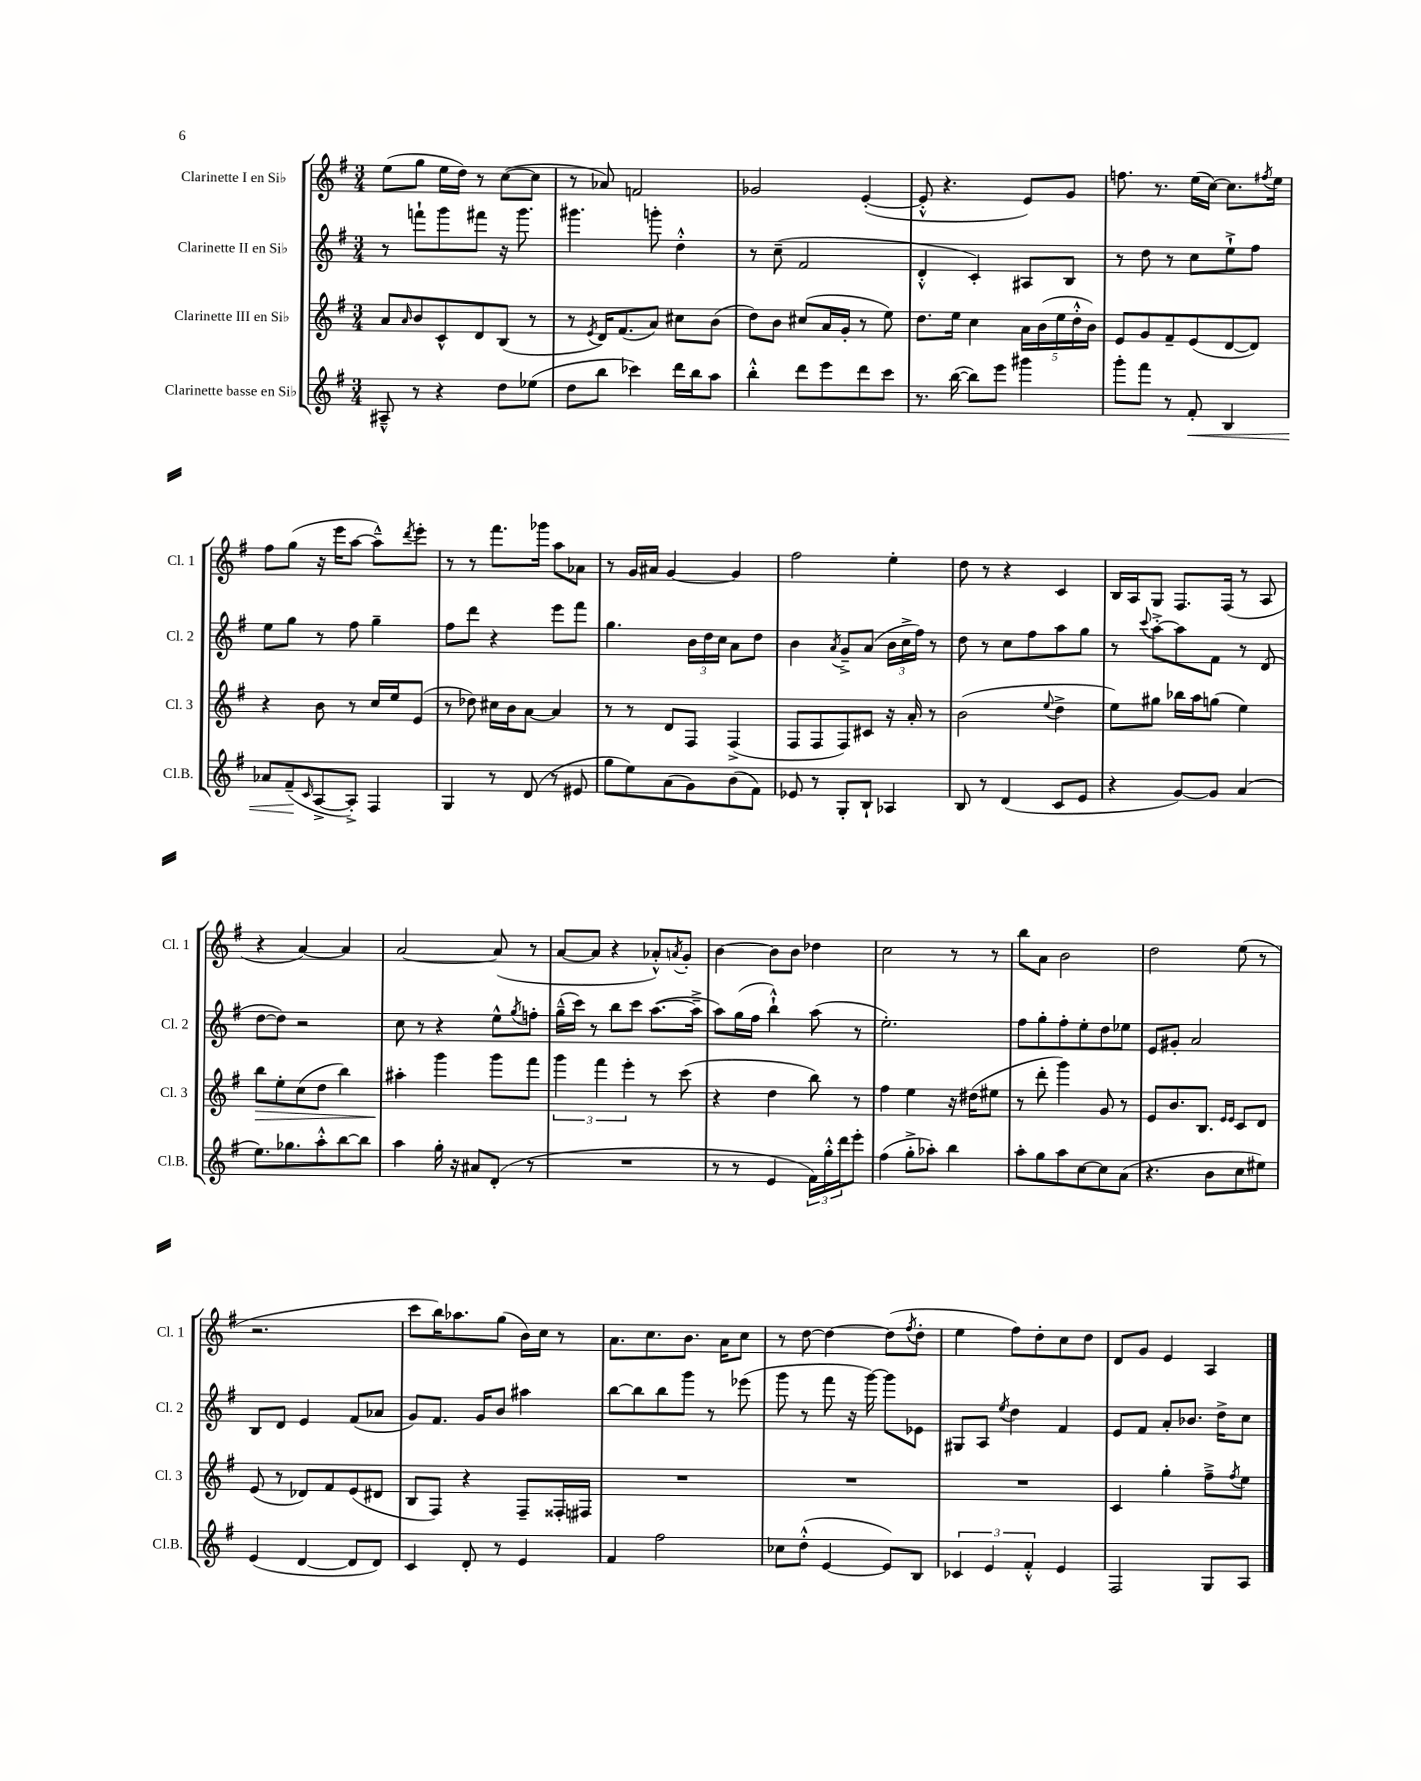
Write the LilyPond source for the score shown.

<<
\new StaffGroup <<
\new Staff = "s0" \with { instrumentName = "Clarinette I en Sib" shortInstrumentName = "Cl. 1" } {
    \clef treble \key g \major \numericTimeSignature \time 3/4
    e''8( g''8 e''16 d''16) r8 c''8~( c''8 |
    r8 aes'8) f'2 |
    ges'2 e'4~-.( |
    e'8-.-^ r4. e'8) g'8 |
    f''8. r8. e''16( c''16~) c''8. \acciaccatura { fis''8 } e''16 |
    fis''8 g''8( r16 e'''16 a''8~ a''8---^) \acciaccatura { d'''8 } e'''8-. |
    r8 r8 fis'''8. ges'''16 a''8 aes'8 |
    r8 g'16 ais'16 g'4~ g'4 |
    fis''2 e''4-. |
    d''8 r8 r4 c'4 |
    b16 a16 g8 fis8. fis16( r8 a8 |
    r4 a'4~) a'4 |
    a'2~ a'8( r8 |
    a'8~ a'8 r4 aes'8-.-^) \acciaccatura { a'8 } g'8-. |
    b'4~ b'8 b'8 des''4 |
    c''2 r8 r8 |
    b''8 a'8 b'2 |
    d''2 e''8( r8 |
    r2. |
    c'''8 b''16) aes''8. g''8( b'16) c''16 r8 |
    a'8. c''8. b'8. a'16 c''8 |
    r8 d''8~ d''4~ d''8( \acciaccatura { fis''8 } d''8-. |
    e''4 fis''8) d''8-. c''8 d''8 |
    d'8 g'8 e'4 a4 \bar "|." |
}
\new Staff = "s1" \with { instrumentName = "Clarinette II en Sib" shortInstrumentName = "Cl. 2" } {
    \clef treble \key g \major \numericTimeSignature \time 3/4
    r8 f'''8-! g'''8 fis'''8 r16 g'''8. |
    gis'''4. g'''8-. d''4-.-^ |
    r8 c''8--( fis'2 |
    d'4-.-^ c'4-.) ais8 b8 |
    r8 d''8 r8 c''8 e''8-!-> fis''8 |
    e''8 g''8 r8 fis''8 g''4-- |
    fis''8 d'''8 r4 e'''8 fis'''8 |
    g''4. \tuplet 3/2 { b'16 d''16 c''16 } a'8 d''8 |
    b'4 \acciaccatura { a'8 } g'8---> a'8( \tuplet 3/2 { b'16 c''16-> fis''16) } r8 |
    d''8 r8 c''8 fis''8 a''8 g''8 |
    r8 \appoggiatura { c'''8 } a''8~-.-> a''8 fis'8 r8 d'8( |
    d''8~ d''8) r2 |
    c''8 r8 r4 e''8-^ \acciaccatura { g''8 } f''8-. |
    g''16---^( c'''16) r8 b''8 c'''8 a''8.~( a''16---> |
    a''8) g''16( fis''16 b''4-!-^) a''8( r8 |
    e''2.-.) |
    fis''8 g''8-. fis''8-. e''8-. d''8 ees''8 |
    e'8 gis'8-. a'2 |
    b8 d'8 e'4 fis'8( aes'8 |
    g'8) fis'8. g'16 b'8 ais''4 |
    b''8~ b''8 b''8 g'''8 r8 ees'''8( |
    g'''8 r8 fis'''8 r16 g'''16~) g'''8 ees'8 |
    gis8 a8 \acciaccatura { e''8 } d''4 fis'4 |
    e'8 fis'8 a'8-. bes'8. d''16-> c''8 \bar "|." |
}
\new Staff = "s2" \with { instrumentName = "Clarinette III en Sib" shortInstrumentName = "Cl. 3" } {
    \clef treble \key g \major \numericTimeSignature \time 3/4
    a'8 \grace { a'16 } b'8 c'8-^ d'8 b8( r8 |
    r8 \acciaccatura { e'8 } d'16) fis'8.( a'8) cis''8 b'8( |
    d''8) b'8 cis''8( a'16 g'16-. r8 e''8) |
    d''8. e''16 c''4 \tuplet 5/4 { a'16 b'16( e''16 d''16-.-^ b'16) } |
    e'8 g'8 fis'8-- e'8( d'8~ d'8) |
    r4 b'8 r8 c''16 e''16 e'8( |
    r8 des''8) cis''16 b'16 a'8~ a'4 |
    r8 r8 d'8 fis8 fis4->( |
    fis8 fis8 fis8) cis'8 r16 a'16-. r8 |
    b'2( \appoggiatura { e''8 } d''4-> |
    e''8) gis''8 bes''16 a''16 g''8( e''4) |
    b''8\> e''8-. c''8( d''8 b''4) |
    ais''4-.\! g'''4 g'''8 fis'''8 |
    \tuplet 3/2 { g'''4 fis'''4 e'''4-. } r8 c'''8( |
    r4 d''4 b''8) r8 |
    fis''4 e''4 r16 dis''16( eis''8 |
    r8 d'''8-. g'''4) g'8 r8 |
    e'8 b'8. b8. \grace { e'16 e'16 } c'8 d'8 |
    e'8( r8 des'8) fis'8 e'8( dis'8 |
    b8 fis8) r4 fis8-- fisis16-. fis16 |
    R2. |
    R2. |
    R2. |
    c'4 g''4-. fis''8---> \acciaccatura { fis''8 } e''8 \bar "|." |
}
\new Staff = "s3" \with { instrumentName = "Clarinette basse en Sib" shortInstrumentName = "Cl.B." } {
    \clef treble \key g \major \numericTimeSignature \time 3/4
    ais8---^ r8 r4 d''8 ees''8( |
    d''8 b''8 ces'''4) d'''16 b''16 a''8 |
    b''4-.-^ d'''8 e'''8 d'''8 c'''8 |
    r8. b''16~( b''8) e'''8 gis'''4 |
    g'''8-. fis'''8 r8 fis'8-.\< b4 |
    aes'8 fis'8--\!( \grace { c'16 } a8~-> a8-.->) fis4 |
    g4 r8 d'8( r8 eis'8 |
    g''8 e''8) a'8( g'8) b'8( fis'8) |
    ees'8 r8 g8-. b8-! aes4 |
    b8 r8 d'4( c'8 e'8 |
    r4 g'8~) g'8 a'4( |
    e''8.) ges''8. a''8-.-^ b''8~ b''8 |
    a''4 g''16-. r16 ais'8 d'8-.( r8 |
    R2. |
    r8 r8 e'4 \tuplet 3/2 { fis'16) g''16-.-^ d'''16 } e'''8-. |
    fis''4( g''8-.-> aes''8-.) b''4 |
    a''8-. g''8 a''8 c''8~ c''8 a'8( |
    r4. b'8 c''8 eis''8) |
    e'4( d'4~ d'8 d'8) |
    c'4 d'8-. r8 e'4 |
    fis'4 fis''2 |
    ces''8 d''8-.-^( e'4~ e'8) b8 |
    \tuplet 3/2 { ces'4 e'4 fis'4-.-^ } e'4 |
    fis2 g8 a8 \bar "|." |
}
>>
>>
\layout { \context { \Score \remove "Bar_number_engraver" } }
